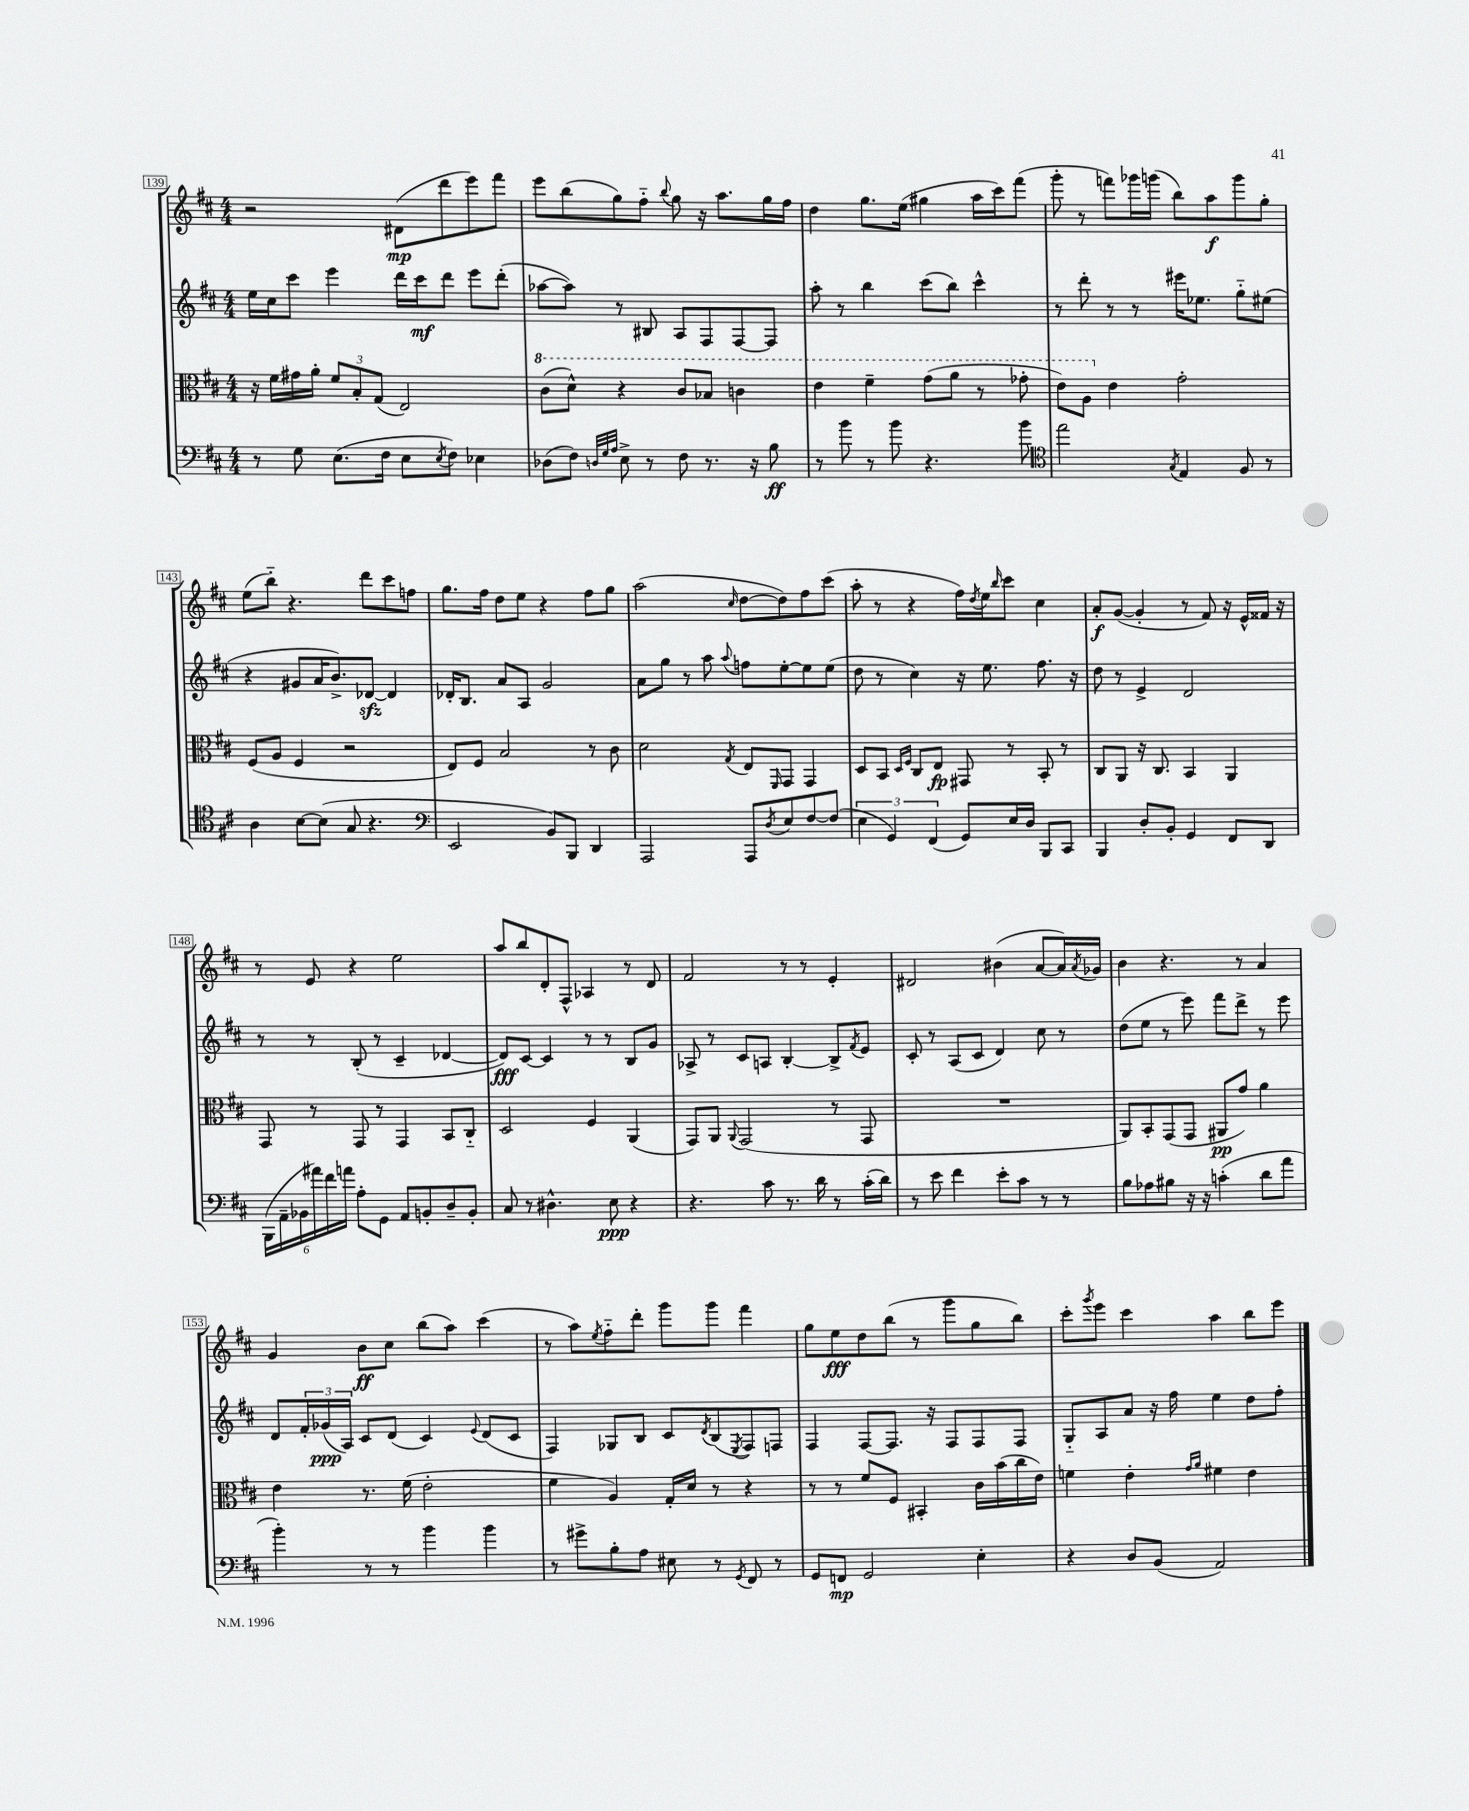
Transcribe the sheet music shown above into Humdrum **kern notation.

**kern	**kern	**kern	**kern
*staff4	*staff3	*staff2	*staff1
*clefF4	*clefC3	*clefG2	*clefG2
*k[f#c#]	*k[f#c#]	*k[f#c#]	*k[f#c#]
*M4/4	*M4/4	*M4/4	*M4/4
8r	16r	16ee\LL	2r
.	16f#\LL	16cc#\J	.
8G\	16g#\	8ccc#\J	.
.	16a'\JJ	.	.
(8.E\L	12f#/L	4eee\	.
.	12B'/	.	.
.	(12G/J	.	.
16F#\Jk	.	.	.
8E\L	2E/)	16ddd\LL	(8d#\L
.	.	16ccc#\J	.
8qE/	.	.	.
8F#\J)	.	8ddd\J	8ddd\
4E-\	.	8eee\L	8eee\)
.	.	(8ddd'\J	8fff#\J
=	=	=	=
(8D-\L	(8cc#\L	[8aa-\L	8eee\L
8F#\J)	8dd^^\J)	8aa-\]J)	(8bb\
32qqD/LLL	.	.	.
32qqG/	.	.	.
32qqA/JJJ	.	.	.
8E^\	4r	8r	8gg\)
8r	.	8B#/	8ff#'~\J
.	.	.	8qqbb/
8F#\	8cc#/L	8A/L	8gg\
8.r	8b-/J	8F#/	16r
.	.	.	8.aa\L
.	4cc\	[8F#/	.
16r	.	.	.
8B\	.	8F#/]J	16gg\L
.	.	.	16ff#\JJ
=	=	=	=
8r	4ee\	8aa'\	4dd\
8b\	.	8r	.
8r	4ff#~\	4bb\	8.gg\L
8b\	.	.	.
.	.	.	(16ee\Jk
4.r	(8gg\L	(8ccc#\L	4gg#\
.	8aa\J	8bb\J)	.
.	8r	4ccc#^^\	16aa\LL
.	.	.	16ccc#\J)
8b\	8gg-'\	.	(8fff#\J
=	=	=	=
*clefC4	*	*	*
2ee\	8ee\L)	8r	8ggg'\
.	8a\J	8ddd'\	8r
.	4e\	8r	8fff\L)
.	.	8r	16ggg-\L
.	.	.	(16ggg\JJ
8qG/	.	.	.
4E/	2g'\	16eee#\LK	8bb\L)
.	.	8.ee-\J	.
.	.	.	8aa\
8F#/	.	8gg'~\L	8ggg\
8r	.	(8ee#\J	8gg'\J
=	=	=	=
4A\	(8F#/L	4r	(8ee\L
.	8A/J	.	8bb'~\J)
[8B\L	4F#/	8g#/L	4.r
(8B\]J	.	16a/K	.
.	.	8.b^/)	.
8G/	2r	.	.
4.r	.	[8d-/J	8ddd\L
.	.	4d-/]	8ccc#\
.	.	.	8ff\J
=	=	=	=
*clefF4	*	*	*
2EE/	8E/L)	16d-'/LK	8.gg\L
.	.	8.B/J	.
.	8F#/J	.	.
.	.	.	16ff#\Jk
.	2B/	8a/L	8dd\L
.	.	8A/J	8ee\J
8BB/L)	.	2g/	4r
8BBB/J	.	.	.
4DD/	8r	.	8ff#\L
.	8c#\	.	8gg\J
=	=	=	=
2AAA/	2d\	8a\L	(2aa\
.	.	8gg\J	.
.	.	8r	.
.	.	8aa\	.
.	8qG/	8qqaa/	16qqcc#/
8AAA/L	8E/L	8ff\L	[8dd\L
8qD/	16qqFF#/	.	.
8E/	8GG/J	[8ee'\	8dd\])
[8F#/	4GG/	8ee\]	8ff#\
(8F#/]J	.	(8ee\J	(8ccc#\J
=	=	=	=
6E\	8D/L	8dd\	8aa'\
.	8BB/J	8r	8r
6GG/)	.	.	.
.	16qqD/LL	.	.
.	16qqF#/JJ	.	.
.	8C#/L	4cc#\)	4r
(6FF#/	.	.	.
.	8E/J	.	.
8GG/L)	8GG#/	16r	16ff#\LL)
.	.	.	8qdd/
.	.	8.ee\	16ee\J
.	.	.	16qqbb/
16E/L	8r	.	8ccc#\J
16D/JJ	.	.	.
8BBB/L	8BB'/	8.ff#\	4cc#\
8CC#/J	8r	.	.
.	.	16r	.
=	=	=	=
4BBB/	8C#/L	8dd\	8a'/L
.	8AA/J	8r	([8g/J
8D'/L	16r	4e^/	4g'/]
.	8.C#/	.	.
8BB'/J	.	.	.
4GG/	4BB/	2d/	8r
.	.	.	8f#/)
8FF#/L	4AA/	.	16r
.	.	.	16e^^/LL
8DD/J	.	.	16f##/JJ
.	.	.	16r
=	=	=	=
(24BBB\LL	8GG/	8r	8r
24AA~\	.	.	.
24BB-\	.	.	.
24a#\)	8r	8r	8e/
24f#\	.	.	.
24a\JJ	.	.	.
8A'\L	8GG/	(8B'/	4r
8GG\J	8r	8r	.
8AA/L	4GG/	4c#~/	2ee\
8BB'/	.	.	.
8D~/	8BB/L	[4d-/	.
8BB'/J	8C#'~/J	.	.
=	=	=	=
8C#/	2D/	8d-/]L)	8aa/L
8r	.	[8c#/J	8bb/
4.D#^^\	.	4c#/]	8d'/
.	.	.	8F#^^/J
.	4F#/	8r	4A-/
8E\	.	8r	.
4r	(4AA/	8B/L	8r
.	.	8g/J	8d/
=	=	=	=
4.r	8GG/L)	8A-^/	2f#/
.	8AA/J	8r	.
.	8qqAA/	.	.
.	(2GG/	8c#/L	.
8c#\	.	8A/J	.
8.r	.	[4B'/	8r
.	.	.	8r
16d\	.	.	.
8r	8r	8B^/]L	4e'/
.	.	8qf#/	.
(16c#'\LL	8GG/	8e/J	.
16d\JJ)	.	.	.
=	=	=	=
8r	1r	8c#'/	2d#/
8e\	.	8r	.
4f#\	.	(8A/L	.
.	.	8c#/J	.
8e'\L	.	4d/)	(4b#\
8c#\J	.	.	.
8r	.	8cc#\	[8a/L
8r	.	8r	16a/]L)
.	.	.	8qa/
.	.	.	16g-/JJ
=	=	=	=
8B\L	8AA/L)	(8dd\L	4b\
8A-\	8BB'/	8ee\J	.
8B#\J	(8GG/	8r	4.r
16r	8GG/J	8eee\)	.
16r	.	.	.
(4c'\	8AA#/L	8fff#\L	.
.	8g/J)	8ddd^\J	8r
8d\L	4a\	8r	4a/
8a\J	.	8eee\	.
=	=	=	=
4b'\)	4e\	8d/L	4g/
.	.	24f#'/L	.
.	.	(24g-/	.
.	.	24A/JJ)	.
8r	8.r	8c#/L	8b\L
8r	.	(8d/J	8cc#\J
.	(16f#\	.	.
4b\	2e'\	4c#/)	(8bb\L
.	.	.	8aa\J)
.	.	8qqe/	.
4b\	.	(8d/L	(4ccc#\
.	.	8c#/J	.
=	=	=	=
8r	4f#\	4F#/)	8r
8g#^\L	.	.	8aa\L)
.	.	.	8qee/
8B'\	4A/)	8G-/L	8ff#'~\
8A\J	.	8B/J	8ddd'\J
8E#\	16G'/LL	8c#/L	8ggg\L
.	16d/JJ	.	.
.	.	8qd/	.
8r	8r	(8B/	8ggg\J
8qGG/	.	8qE/	.
8FF#/	4r	8F#/)	4fff#\
8r	.	8F/J	.
=	=	=	=
8GG/L	8r	4F#/	8gg\L
8FF/J	8r	.	8ee\
2GG/	8f#/L	[8F#/L	8dd\
.	8F#/J	8.F#/]J	(8bb\J
.	4BB#'/	.	8r
.	.	16r	.
.	.	8F#/L	8ggg\L
4E'\	16c#\LL	8F#/	8gg\
.	(16b\	.	.
.	16cc#\	8F#/J	8bb\J)
.	16e\JJ)	.	.
=	=	=	=
4r	4f\	8G'~/L	8ccc#'\L
.	.	.	8qggg/
.	.	8A/	8eee\J
8D/L	4e'\	8a/J	4ccc#\
(8BB/J	.	16r	.
.	.	16ff#\	.
.	16qqg/LL	.	.
.	16qqa/JJ	.	.
2AA/)	4f#\	4ee\	4aa\
.	4e\	8dd\L	8bb\L
.	.	8ff#'\J	8eee\J
==	==	==	==
*-	*-	*-	*-
